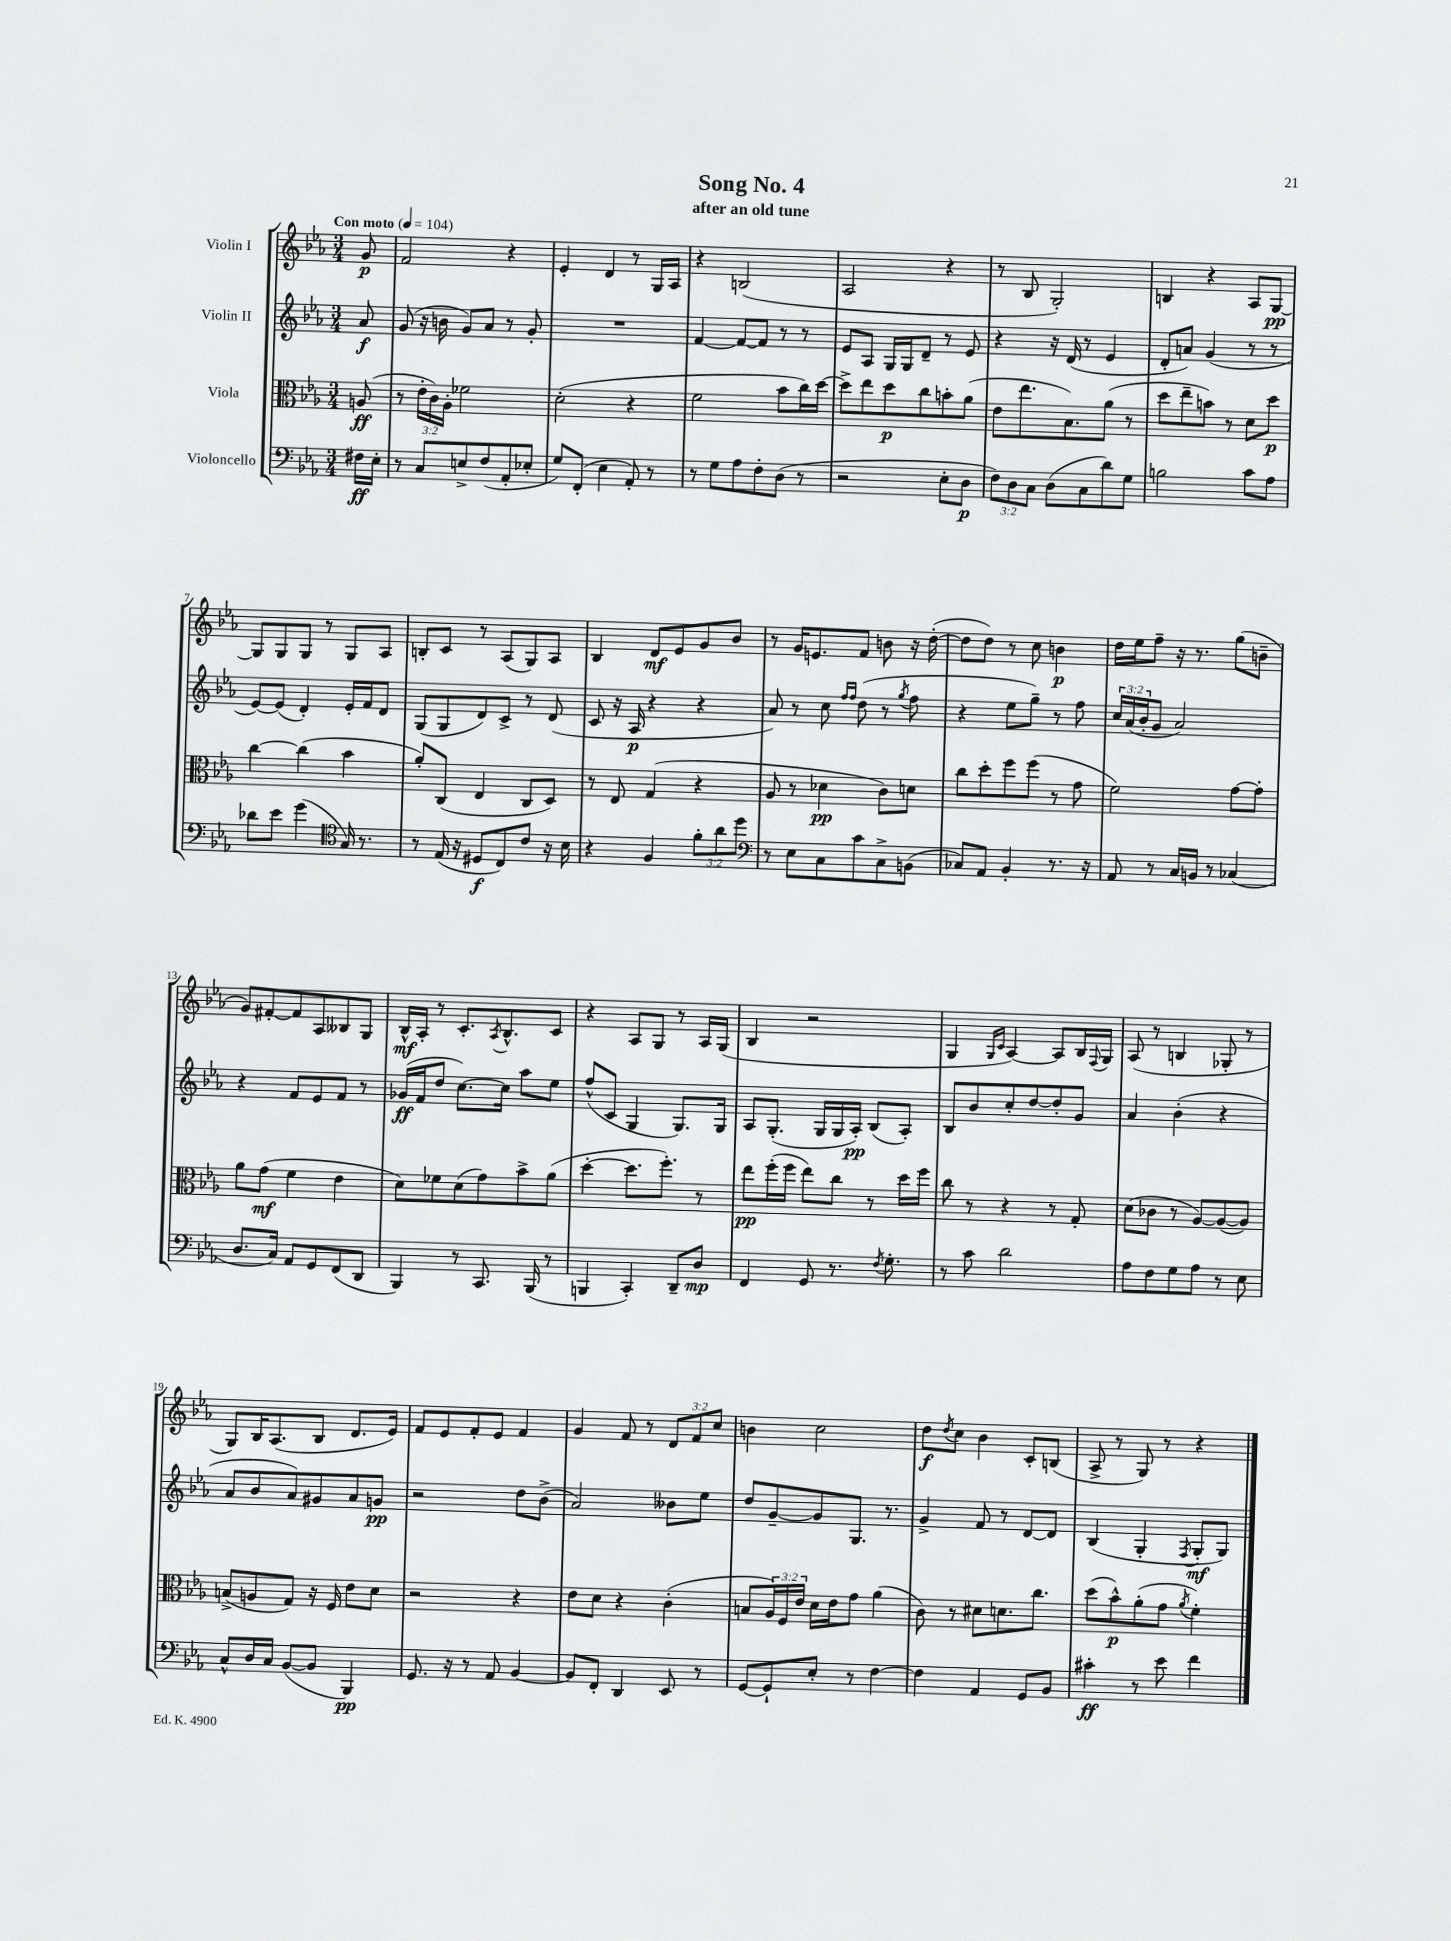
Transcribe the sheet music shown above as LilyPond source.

\header { title = "Song No. 4" subtitle = "after an old tune" }
<<
\new StaffGroup <<
\new Staff = "s0" \with { instrumentName = "Violin I" } {
    \clef treble \key ees \major \numericTimeSignature \time 3/4 \override Staff.TupletNumber.text = #tuplet-number::calc-fraction-text \partial 8 \tempo "Con moto" 4 = 104
    g'8\p |
    f'2 r4 |
    ees'4-. d'4 r8 g16 aes16 |
    r4 b2( |
    aes2 r4 |
    r8 bes8 g2-.) |
    b4 r4 aes8 g8~\pp |
    g8 g8 g8 r8 g8 aes8 |
    b8-. c'8 r8 aes8( g8) aes8 |
    bes4 d'8\mf ees'8 g'8 bes'8 |
    r8 g'16 e'8. f'8 b'8 r16 d''16~-.( |
    d''8 d''8) r8 c''8 b'4\p |
    d''16 ees''16 f''8-- r16 r8. g''8( b'8-- |
    g'8) fis'8~-. fis'8 aes8 beses8 g8 |
    bes16-^\mf aes16-. r8 c'8.-. \acciaccatura { aes8 } bes8.-^ c'8 |
    r4 aes8 g8 r8 aes16 g16( |
    bes4 r2 |
    g4 \grace { g16 c'16 } aes4~) aes8 bes16 \appoggiatura { f8 } g16 |
    aes8( r8 b4 ges8-. r8 |
    g8) bes16 aes8.( bes8 d'8. ees'16) |
    f'8 ees'8 f'8-. ees'8 f'4 |
    g'4 f'8 r8 \tuplet 3/2 { d'8 f'8 c''8 } |
    b'4 c''2 |
    d''8\f \acciaccatura { d''8 } c''8 bes'4 c'8-. b8( |
    aes8-> r8 g8) r8 r4 \bar "|." |
}
\new Staff = "s1" \with { instrumentName = "Violin II" } {
    \clef treble \key ees \major \numericTimeSignature \time 3/4 \override Staff.TupletNumber.text = #tuplet-number::calc-fraction-text \partial 8
    aes'8\f |
    g'8( r16 b'16 g'8) aes'8 r8 g'8-. |
    R2. |
    f'4~ f'8~ f'8 r8 r8 |
    ees'8 aes8 g16 g16 d'8-- r8 ees'8 |
    r4 r16 d'16( r8 ees'4 |
    d'8-. a'8) g'4( r8 r8 |
    ees'8~) ees'8( d'4-.) ees'16-. f'16 d'8 |
    g8( g8 d'8) c'8-> r8 d'8( |
    c'8 r16 aes16\p r4 r4 |
    aes'8) r8 c''8 \grace { f''16 f''16 } d''8( r8 \acciaccatura { g''8 } f''8 |
    r4 ees''8 g''8--) r8 f''8 |
    \tuplet 3/2 { c''16 aes'16( bes'16-. } g'8 aes'2) |
    r4 f'8 ees'8 f'8 r8 |
    ges'16\ff( f'16 d''8 c''8.~) c''16 aes''8 ees''8 |
    f''8-^( c'8 g4 g8.) g16 |
    aes8 g8.-.( g16 g16 aes16-.\pp) bes8( aes8-.) |
    bes8 bes'8 c''8-. d''8~ d''8-. g'8 |
    aes'4 bes'4-.( r4 |
    aes'8 bes'8 aes'8) gis'8 aes'8 g'8\pp |
    r2 d''8 bes'8->( |
    aes'2) beses'8 ees''8 |
    d''8 g'8~-- g'8 g8. r8. |
    g'4-> f'8 r8 d'8~ d'8 |
    bes4( g4-. \acciaccatura { f8 } g8-.\mf g8) \bar "|." |
}
\new Staff = "s2" \with { instrumentName = "Viola" } {
    \clef alto \key ees \major \numericTimeSignature \time 3/4 \override Staff.TupletNumber.text = #tuplet-number::calc-fraction-text \partial 8
    a8\ff( |
    r8 \tuplet 3/2 { ees'16-. c'16) aes16-. } fes'2 |
    d'2-.( r4 |
    f'2 bes'8 c''16) d''16~ |
    d''8-> ees''8 d''8\p c''8 b'8-. aes'8( |
    ees'8 ees''8. bes8.) aes'8( r8 |
    d''8 ees''8-- b'8) r8 d'8 d''8\p |
    c''4~ c''4( bes'4 |
    aes'8-.) c8( ees4 c8 d8) |
    r8 ees8 g4( r4 |
    aes8 r8 des'4\pp c'8) d'8 |
    c''8 d''8-. f''8 f''8( r8 g'8 |
    f'2) g'8~ g'8-. |
    aes'8 g'8\mf( f'4 ees'4 |
    d'8) fes'8 d'8( g'8) bes'8-> aes'8( |
    d''4~-. d''8. f''8.-.) r8 |
    ees''8\pp f''16-.( f''16 ees''8) c''8 r8 d''16 f''16 |
    c''8 r8 r4 r8 g8-. |
    d'8( ces'8 r8 aes8~) aes8~( aes8) |
    b8->( a8 g8) r16 f16 ees'8 d'8 |
    r2 r4 |
    ees'8 d'8 r4 c'4-.( |
    b8 \tuplet 3/2 { aes16) f16 ees'16 } d'16 ees'16 g'8 aes'4( |
    c'8) r8 dis'8 d'8. c''8. |
    d''8( bes'8-^\p) aes'8-.( g'8 \acciaccatura { aes'8 } f'4-.) \bar "|." |
}
\new Staff = "s3" \with { instrumentName = "Violoncello" } {
    \clef bass \key ees \major \numericTimeSignature \time 3/4 \override Staff.TupletNumber.text = #tuplet-number::calc-fraction-text \partial 8
    fis16\ff ees16-. |
    r8 c8 e8-> f8( aes,8-. ees8-. |
    g8) f,8-.( ees4 aes,8-.) r8 |
    r8 g8 aes8 f8-. d8( r8 |
    r2 ees8-. d8\p |
    \tuplet 3/2 { f8) d8 c8 } d8( c8 d'8) g8 |
    b2 c'8 aes8 |
    des'8 ees'8 g'4( \clef tenor g16) r8. |
    r8 ees16( r16 dis8\f c8) c'8 r16 bes16 |
    r4 f4 \tuplet 3/2 { f'8-. aes'8 d''8 } |
    \clef bass r8 ees8 c8 c'8 c8-> b,8( |
    ces8) aes,8 bes,4-. r8. r16 |
    aes,8 r8 c16 b,16 r8 ces4( |
    d8. c16) aes,8 g,8 f,8( d,8 |
    bes,,4) r8 c,8. bes,,16( r8 |
    b,,4 c,4-.) d,8-- d8\mp |
    f,4 g,8 r8. \acciaccatura { f8 } g8.-. |
    r8 c'8 d'2 |
    aes8 f8 g8 aes8 r8 ees8 |
    c8-^ d16 c16 bes,8~( bes,8 bes,,4\pp) |
    g,8. r16 r8 aes,8 bes,4~ |
    bes,8 f,8-. d,4 ees,8 r8 |
    g,8~ g,8-! ees8-. r8 f4~ |
    f4 aes,4 g,8 bes,8 |
    cis'4-.\ff r8 ees'8 f'4 \bar "|." |
}
>>
>>
